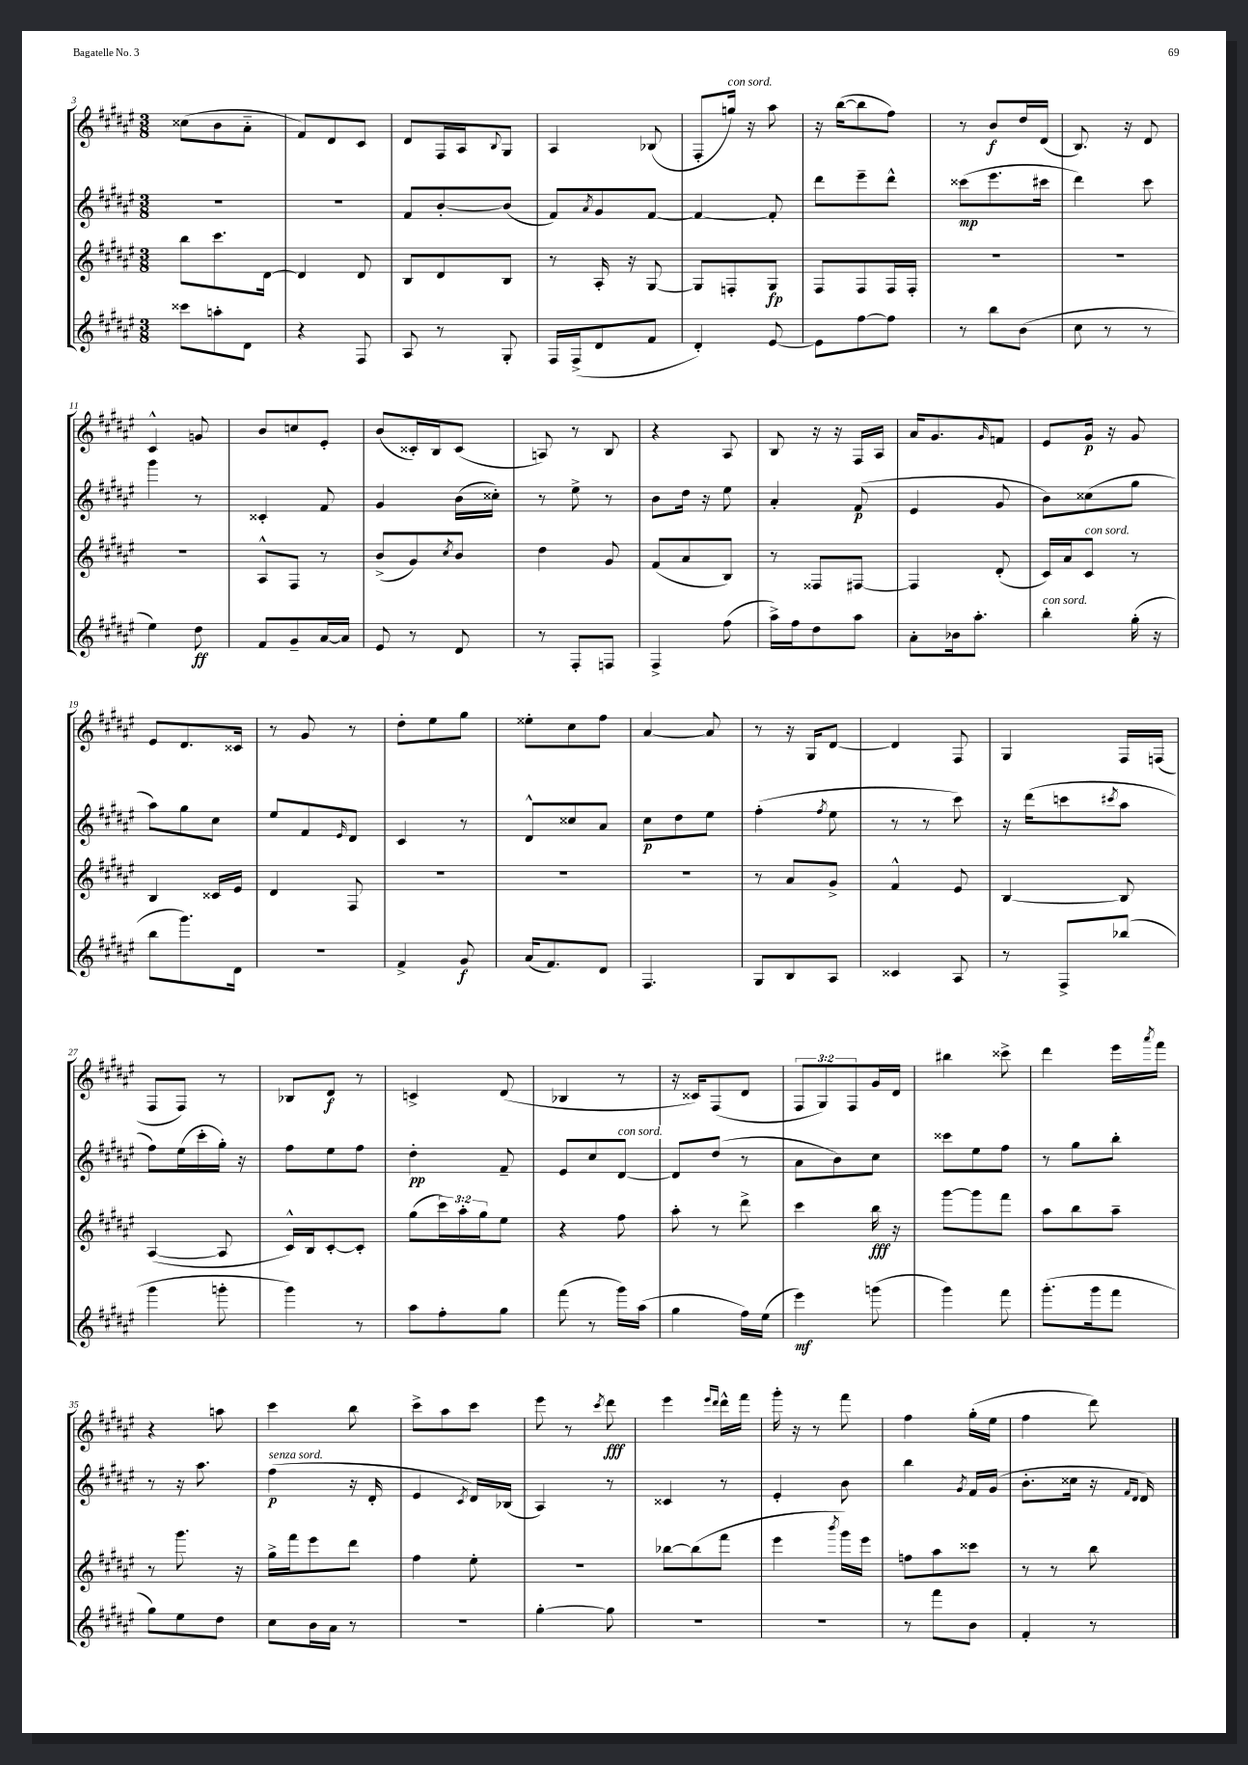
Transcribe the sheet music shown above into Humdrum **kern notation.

**kern	**kern	**kern	**kern
*staff4	*staff3	*staff2	*staff1
*clefG2	*clefG2	*clefG2	*clefG2
*k[f#c#g#d#a#e#]	*k[f#c#g#d#a#e#]	*k[f#c#g#d#a#e#]	*k[f#c#g#d#a#e#]
*M3/8	*M3/8	*M3/8	*M3/8
8ccc##	8bb	4.r	(8cc##
8aa'	8.ccc#	.	8b
8d#	.	.	8a#'~
.	[16d#	.	.
=	=	=	=
4r	4d#]	4.r	8f#)
.	.	.	8d#
8F#	8d#	.	8c#
=	=	=	=
8A#	8B	8f#	8d#
8r	8d#	[8b'	16F#
.	.	.	16A#
.	.	.	8qqB
8G#'	8B	(8b]	8G#
=	=	=	=
16F#	8r	8f#)	4A#
(16F#^	.	.	.
.	.	8qa#	.
8d#	16A#'	8g#	.
.	16r	.	.
8f#	[8G#	[8f#	(8B-
=	=	=	=
4d#')	8G#]	4f#_	8F#'
.	8F'	.	16gg)
.	.	.	16r
[8e#	8G#	8f#']	8aa#
=	=	=	=
8e#]	8F#	8ddd#	16r
.	.	.	([16bb
[8ff#	8F#	8eee#~	8bb]
8ff#]	16F#	8ddd#^^	8ff#)
.	16F#'	.	.
=	=	=	=
8r	4.r	(8ccc##	8r
8bb	.	8.eee#	8b
(8b	.	.	16dd#
.	.	16ccc#	(16d#
=	=	=	=
8cc#	4.r	4ddd#)	8.B)
8r	.	.	.
.	.	.	16r
8r	.	8ccc#	8d#
=	=	=	=
4ee#)	4.r	4ggg#	4c#^^
8dd#	.	8r	8g
=	=	=	=
8f#	8A#^^	4c##'	8b
8g#~	8F#	.	8cc
[16a#	8r	8f#	8e#'
16a#]	.	.	.
=	=	=	=
8e#	(8b^	4g#	(8b
8r	8g#)	.	16c##')
.	.	.	16B
.	8qcc#	.	.
8d#	8b	(16b	(8c##
.	.	16cc##')	.
=	=	=	=
8r	4dd#	8r	8A)
8F#'	.	8ee#^	8r
8F	8g#	8r	8B
=	=	=	=
4F#^	(8f#	8b	4r
.	8a#	16dd#	.
.	.	16r	.
(8ff#	8B)	8ee#	8A#
=	=	=	=
16aa#^)	8r	4a#'	8B
16ff#	.	.	.
8dd#	8F##	.	16r
.	.	.	16r
8aa#	[8F#	(8f#	16F#
.	.	.	16A#
=	=	=	=
8a#'	4F#]	4e#	16a#
.	.	.	8.g#
16b-	.	.	.
8.aa#'	.	.	.
.	.	.	16qqg#
.	(8d#'	8g#	8f
=	=	=	=
4bb'	16c#)	8b)	8e#
.	16a#	.	.
.	8c#	(8cc##	16g#
.	.	.	16r
(16gg#'	8r	8gg#	8g#
16r	.	.	.
=	=	=	=
8bb	4B	8aa#)	8e#
8.ggg#)	.	8gg#	8.d#
.	16c##	8cc#	.
16d#	16e#	.	16c##
=	=	=	=
4.r	4d#	8ee#	8r
.	.	8f#	8g#
.	.	16qqe#	.
.	8F#	8d#	8r
=	=	=	=
4f#^	4.r	4c#	8dd#'
.	.	.	8ee#
8g#	.	8r	8gg#
=	=	=	=
(16a#	4.r	8d#^^	8ee##'
8.f#)	.	.	.
.	.	8cc##	8cc#
8d#	.	8a#	8ff#
=	=	=	=
4.F#	4.r	8cc#	[4a#
.	.	8dd#	.
.	.	8ee#	8a#]
=	=	=	=
8G#	8r	(4ff#'	8r
8B	8a#	.	16r
.	.	.	16G#
.	.	8qff#	.
8A#	8g#^	8ee#	[8d#
=	=	=	=
4c##	4f#^^	8r	4d#]
.	.	8r	.
8A#	8e#	8ccc#)	8F#
=	=	=	=
8r	[4B	16r	4G#
.	.	(16ddd#	.
8F#^	.	8ccc	.
.	.	8qccc#	.
(8bb-	8B]	8aa#	16F#
.	.	.	(16F
=	=	=	=
4ggg#	([4A#	8ff#)	8F#
.	.	(16ee#	8F#)
.	.	16ccc#'	.
8ggg'	8A#]	16gg#')	8r
.	.	16r	.
=	=	=	=
4ggg#)	16c#^^)	8ff#	8B-
.	16B	.	.
.	[8c#'	8ee#	8d#
8r	8c#']	8ff#	8r
=	=	=	=
8aa#	(8gg#	4dd#'	4c^
8ff#'	24ccc#)	.	.
.	24aa#'	.	.
.	24gg#	.	.
8gg#	8ee#	8f#~	(8d#
=	=	=	=
(8fff#	4r	8e#	4B-
8r	.	8cc#	.
16ggg#)	8ff#	[8d#	8r
(16aa#	.	.	.
=	=	=	=
4gg#	8aa#'	8d#]	16r
.	.	.	16c##)
.	8r	(8dd#	(8F#
16ff#)	8ddd#^	8r	8d#
(16ee#	.	.	.
=	=	=	=
4eee#)	4ccc#	8a#	12F#
.	.	.	12G#)
.	.	8b)	.
.	.	.	12F#
(8ggg	16bb	8cc#	16g#
.	16r	.	16d#
=	=	=	=
4ggg#)	[8ggg#	8ccc##	4bb#
.	8ggg#]	8ee#	.
8fff#	8fff#	8ff#	8ccc##^
=	=	=	=
(8.ggg#'	8aa#	8r	4ddd#
.	8bb	8gg#	.
16ggg#	.	.	.
8fff#	8aa#~	8bb'	16eee#
.	.	.	8qaaa#
.	.	.	16fff#
=	=	=	=
8gg#)	8r	8r	4r
8ee#	8.ggg#	16r	.
.	.	8.aa#	.
8dd#	.	.	8aa
.	16r	.	.
=	=	=	=
8cc#	16gg#^	(4ff#	4ccc#
.	16fff#	.	.
16b	8eee#	.	.
16a#	.	.	.
8r	8ddd#	16r	8bb
.	.	16d#'	.
=	=	=	=
4.r	4ff#	4e#	8ccc#^
.	.	.	8aa#
.	.	8qc#	.
.	8ee#'	16d#)	8ccc#
.	.	(16B-	.
=	=	=	=
[4gg#'	4.r	4A#)	8eee#
.	.	.	8r
.	.	.	8qccc#
8gg#]	.	8r	8ddd#
=	=	=	=
4.r	[8bb-	4c##	4eee#
.	(8bb-]	.	.
.	.	.	16qqeee#
.	.	.	16qqddd#
.	8fff#	8r	16ddd#^^
.	.	.	16fff#
=	=	=	=
4.r	4eee#	4e#'	16ggg#'
.	.	.	16r
.	.	.	8r
.	8qbbb	.	.
.	16ggg#)	8b	8fff#
.	16eee#	.	.
=	=	=	=
8r	8ff	4bb	4ff#
8fff#	8aa#	.	.
.	.	8qg#	.
8b	8ccc##	16f#	(16gg#'
.	.	(16g#	16ee#
=	=	=	=
4f#'	8r	8.b'	4ff#
.	8r	.	.
.	.	16cc##	.
8r	8bb	16r	8ddd#)
.	.	16qqf#	.
.	.	16qqd#	.
.	.	16d#)	.
==	==	==	==
*-	*-	*-	*-
